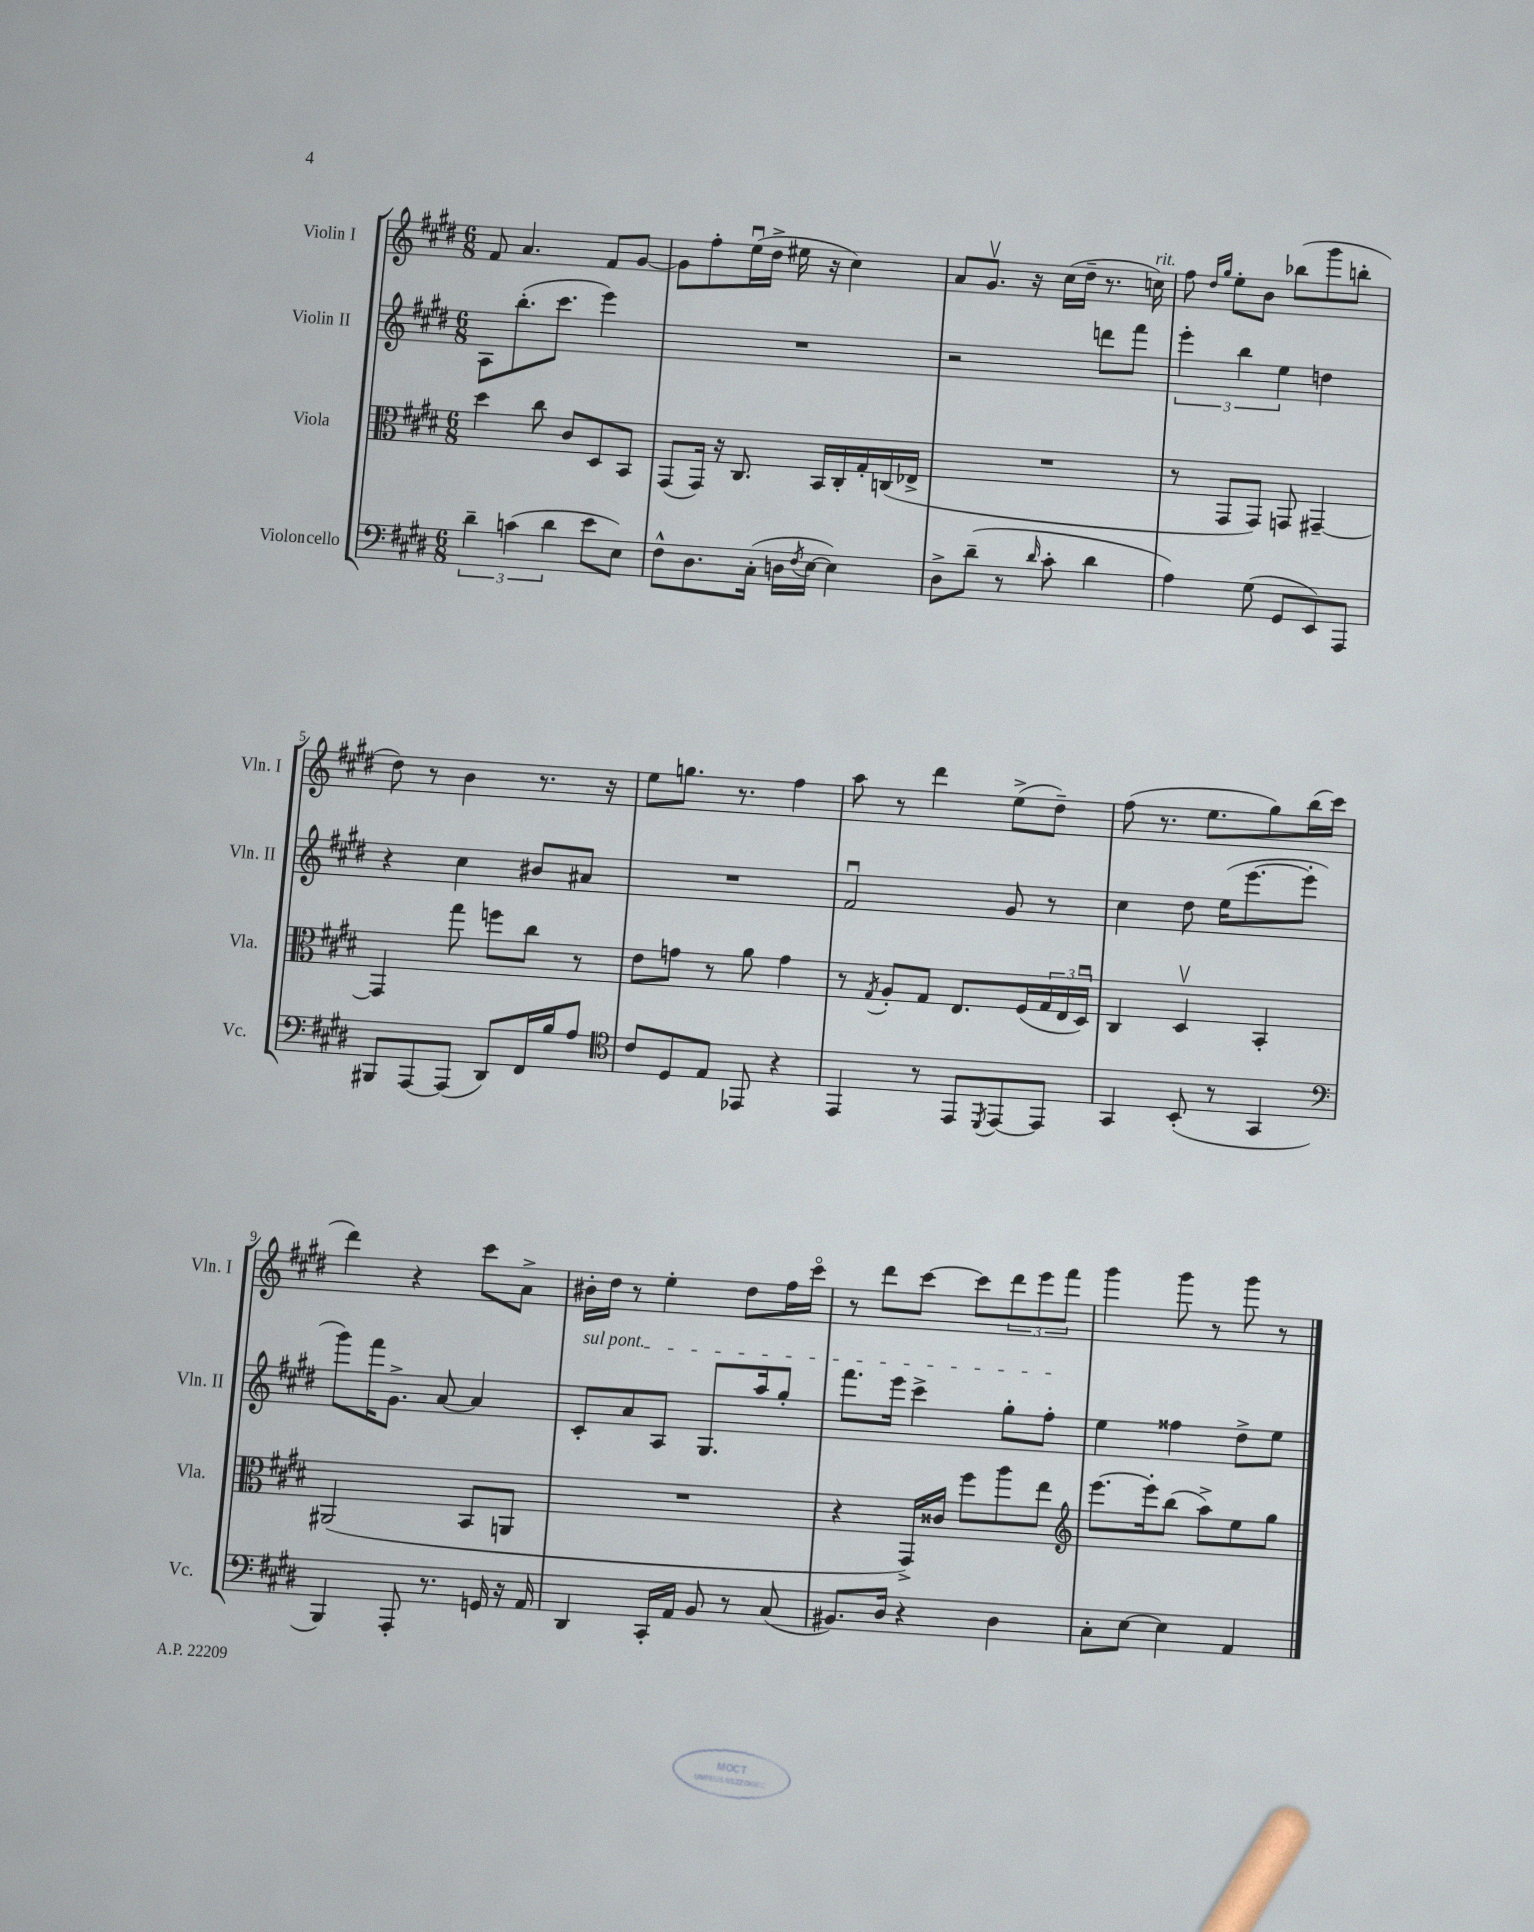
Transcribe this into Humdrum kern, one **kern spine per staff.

**kern	**kern	**kern	**kern
*part4	*part3	*part2	*part1
*staff4	*staff3	*staff2	*staff1
*I"Violoncello	*I"Viola	*I"Violin II	*I"Violin I
*I'Vc.	*I'Vla.	*I'Vln. II	*I'Vln. I
*clefF4	*clefC3	*clefG2	*clefG2
*k[f#c#g#d#]	*k[f#c#g#d#]	*k[f#c#g#d#]	*k[f#c#g#d#]
*M6/8	*M6/8	*M6/8	*M6/8
=1	=1	=1	=1
6d#~\	4dd#\	8A\L	8f#/
.	.	(8.bb'\	4.a/
(6cn\	.	.	.
.	8cc#\	.	.
.	.	8.ccc#\J	.
6d#\	.	.	.
.	8c#/L	.	.
8e\L	8D#/	4eee\)	8f#/L
8E\J)	8BB/J	.	[8g#/J
=2	=2	=2	=2
8F#^^\L	(8GG#/L	2.r	8g#\L]
8.D#\	16GG#/Jk)	.	8ff#'\
.	16r	.	.
.	8.C#/	.	(16eeu\L
(16C#'\Jk	.	.	16dd#^\JJ
16Dn\LL	.	.	16ee#X\
8qF#/	.	.	.
[16E\JJ	16BB/LL	.	16r
4E\])	16C#'/	.	4cc#\)
.	16G#'/	.	.
.	(16Cn/	.	.
.	16E-X^/JJ	.	.
=3	=3	=3	=3
8D#^\L	2.r	2r	8a/L
(8d#~\J	.	.	8.g#v/J
8r	.	.	.
.	.	.	16r
16qqd#/	.	.	.
8c#'\	.	.	(16cc#\LL
.	.	.	16dd#~\JJ
4d#\	.	8dddn\L	8.r
.	.	8fff#\J	.
!	!	!	!LO:TX:a:i:t=rit.
.	.	.	16ccn\)
=4	=4	=4	=4
4A\)	8r	6eee'\	8ff#\
.	.	.	16qqdd#/LL
.	.	.	16qqgg#/JJ
.	8GG#/L	.	8ee'\L
.	.	6bb\	.
(8G#\	8GG#/J)	.	8b\J
.	.	6ee\	.
8GG#/L	8GGn/	.	(8bb-X\L
8EE/)	[4GG#X~/	4ddn\	8ggg#\
8AAA/J	.	.	8bbn'\J
!!LO:LB:g=z
=5	=5	=5	=5
8BBB#X/L	4GG#/]	4r	8dd#\)
[8AAA/	.	.	8r
(8AAA/J]	8gg#\	4cc#\	4b\
8DD#/L)	8ffn\L	.	.
16FF#/L	8cc#\J	8b#X/L	8.r
16B/J	.	.	.
8A/J	8r	8a#X/J	.
.	.	.	16r
=6	=6	=6	=6
*clefC4	*	*	*
8c#/L	8e\L	2.r	8ee\L
8D#/	8gn\J	.	8.ggn\J
8E/J	8r	.	.
.	.	.	8.r
8EE-X/	8a\	.	.
4r	4g\	.	4ff#\
=7	=7	=7	=7
4EE/	8r	2f#u/	8aa\
.	8qG#/	.	.
.	8A'/L	.	8r
8r	8G#/J	.	4ddd#\
8EE/L	8.E/L	.	.
8qDD#/	.	.	.
[8EE/	.	8g#/	(8ee^\L
.	(16F#/L	.	.
8EE/J]	24G#/	8r	8dd#~\J)
.	24E/	.	.
.	24D#u/JJ)	.	.
=8	=8	=8	=8
4GG#/	4C#/	4cc#\	(8ff#\
.	.	.	8.r
(8BB'/	4D#v/	8dd#\	.
.	.	.	8.ee\L
8r	.	(16ee\KL	.
.	.	[8.eee\	.
4GG#/	4BB'/	.	8gg#\)
.	.	8eee'\J]	(16bb\L
.	.	.	16ccc#\JJ
!!LO:LB:g=z
=9	=9	=9	=9
*clefF4	*	*	*
4BBB/)	(2AA#X/	8ggg#\L)	4ddd#\)
.	.	16fff#\K	.
.	.	8.g#^\J	.
8AAA'/	.	.	4r
8.r	.	[8a/	.
.	8BB/L	4a/]	8ccc#\L
16GGn/	.	.	.
16r	8AAn/J	.	8a^\J
16AA/	.	.	.
=10	=10	=10	=10
!	!	!LO:TX:a:i:t=sul pont.	!
4DD#/	2.r	8c#'/L	16b#X'\LL
.	.	.	16dd#\JJ
.	.	8a/	8r
16CC#'/LL	.	8A/J	4ee'\
16AA/JJ	.	.	.
8BB/	.	8.G#/L	.
8r	.	.	8dd#\L
.	.	16aa/k	.
(8C#/	.	8gg#'/J	16ff#\L
.	.	.	16ccc#\JJ
=11	=11	=11	=11
8.BB#X/L)	4r	8.fff#\L	8r
.	.	.	8ddd#\L
16D#/Jk	.	16eee\Jk	.
4r	16GG#^/LL)	4ccc#^\	[8ccc#\J
.	16c##X/JJ	.	.
.	8ff#\L	.	8ccc#\L]
4D#\	8aa\	8gg#'\L	12ddd#\
.	.	.	12eee\
.	8ee\J	8ff#'\J	.
.	.	.	12fff#\J
=12	=12	=12	=12
*	*clefG2	*	*
8C#'\L	[8.eee\L	4ee\	4ggg#\
[8E\J	.	.	.
.	16eee'\k]	.	.
4E\]	(8bb\J	4ff##X\	8ggg#\
.	8aa^\L)	.	8r
4AA/	8ee\	8dd#^\L	8ggg#\
.	8gg#\J	8ee\J	8r
==	==	==	==
*-	*-	*-	*-
